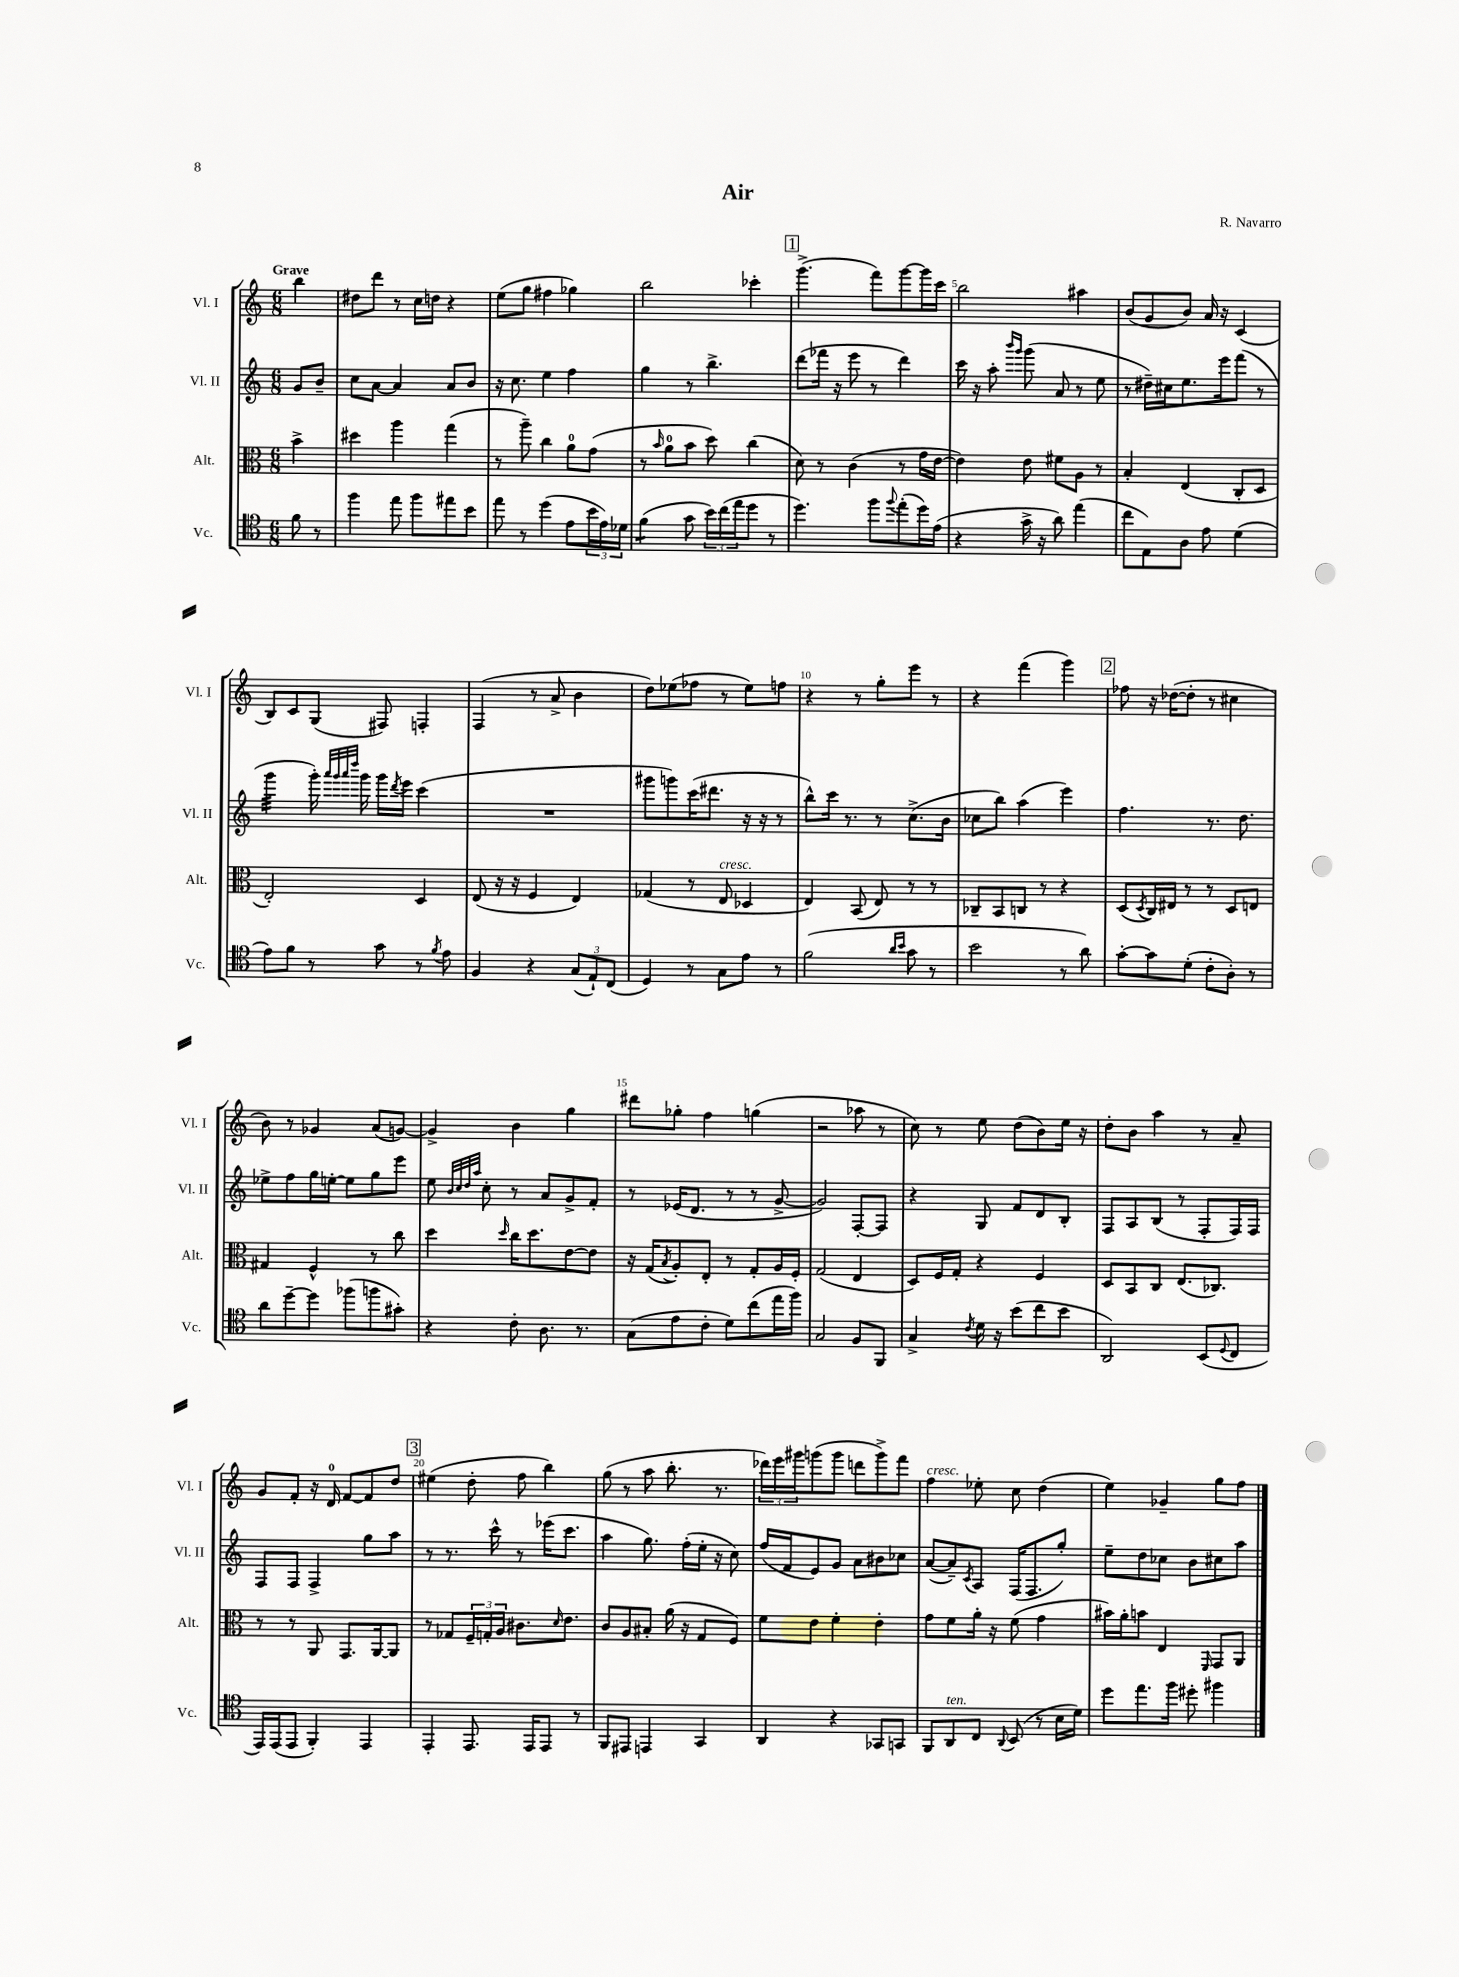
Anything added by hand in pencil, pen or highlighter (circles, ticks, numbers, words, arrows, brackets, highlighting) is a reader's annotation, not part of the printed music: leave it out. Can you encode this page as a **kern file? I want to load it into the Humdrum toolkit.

**kern	**kern	**kern	**kern
*staff4	*staff3	*staff2	*staff1
*clefC4	*clefC3	*clefG2	*clefG2
*k[]	*k[]	*k[]	*k[]
*M6/8	*M6/8	*M6/8	*M6/8
8f\	4b^\	8g/L	4bb\
8r	.	8b~/J	.
=	=	=	=
4ff\	4dd#\	8cc\L	8dd#\L
.	.	[8a\J	8ddd\J
8ee\	4aa\	4a/]	8r
8ff\L	.	.	16cc\LL
.	.	.	16dd\JJ
8ee#\	(4gg\	8a/L	4r
8b\J	.	8b/J	.
=	=	=	=
8ee\	8r	16r	(8ee\L
.	.	8.cc\	.
8r	8aa~\)	.	8gg\J
(4dd\	4cc\	4ee\	4ff#\
8e\L	8a\L	4ff\	4gg-\)
24b\L	(8g\J	.	.
24e\)	.	.	.
24d-\JJ	.	.	.
=	=	=	=
(4f\	8r	4gg\	2bb\
.	16qqb/	.	.
.	8a\L	.	.
8g\	8b\J	8r	.
24b\LL)	8dd\)	4.bb^\	.
(24cc\	.	.	.
24ee\J	.	.	.
8dd\J	(4cc\	.	4ccc-'\
8r	.	.	.
=	=	=	=
4.dd\)	8d\)	(8ddd\L	(4.ggg^\
.	8r	16fff-\Jk	.
.	.	16r	.
.	(4c\	8eee\	.
8ff\L	.	8r	8fff\L)
8qqff/	.	.	.
(8ee'\	8r	4ddd\)	[8ggg\
16dd\L)	16g\LL	.	16ggg\]L
(16e\JJ	[16e\JJ	.	16ccc\JJ
=	=	=	=
4r	4e\])	16ccc\	2bb\
.	.	16r	.
.	.	8aa'\	.
.	.	16qqbbb/LL	.
.	.	16qqggg/JJ	.
16g^\	8e\	(8ggg\	.
16r	.	.	.
8a\)	8f#\L	8a/	.
(4ee\	8A\J	8r	4aa#\
.	8r	8ee\	.
=	=	=	=
8cc\L	4B'/	8r	(8b/L
8E\)	.	16dd#~\LL)	8g/
.	.	16cc#\J	.
8A\J	(4E/	8.ee\	8b/J)
8e\	.	.	16a/
.	.	16eee\k	16r
(4d\	8C'/L	(8fff\J	(4c/
.	8D/J	8r	.
=	=	=	=
8e\L)	2E'/)	4ggg\	8B/L)
8f\J	.	.	8c/
8r	.	16ggg'\)	(8G/J
.	.	32qqaaa/LLL	.
.	.	32qqggg/	.
.	.	32qqaaa/	.
.	.	32qqdddd/JJJ	.
.	.	16ggg\	.
8g\	.	16ggg\LL	8F#/)
.	.	8qddd/	.
.	.	16eee\JJ	.
8r	4D/	(4ccc\	4F'/
8qf/	.	.	.
8e\	.	.	.
=	=	=	=
4F/	(8E/	2.r	(4F/
.	16r	.	.
.	16r	.	.
4r	4F/	.	8r
.	.	.	8a^/
(12G/L	4E/)	.	4b\
12E`/)	.	.	.
(12C/J	.	.	.
=	=	=	=
4D/)	(4G-/	8ggg#\L	8dd\L)
.	.	8ggg\)	(8ee-\
8r	8r	(16ccc\K	8ff-\J
.	.	8.ddd#\J	.
8G\L	8E/	.	8r
8e\J	4D-/	16r	8ee-\L)
.	.	16r	.
8r	.	8r	8ff\J
=	=	=	=
(2f\	4E/)	8bb^^\L)	4r
.	.	16ccc\Jk	.
.	.	8.r	.
.	(8BB/	.	8r
.	8E/)	8r	8gg'\L
16qqa/LL	.	.	.
16qqb/JJ	.	.	.
8g\	8r	(8.cc^\L	8eee\J
8r	8r	.	8r
.	.	16b\Jk	.
=	=	=	=
2b\	8C-~/L	8cc-\L	4r
.	8BB/	8bb\J)	.
.	8C/J	(4aa\	(4fff\
.	8r	.	.
8r	4r	4eee\)	4ggg\)
8a\)	.	.	.
=	=	=	=
[8g'\L	(8D/L	4.ff\	8ff-\
.	8qD/	.	.
8g\]	16C/L)	.	16r
.	16E#/JJ	.	([16dd-\LK
(8d'\J	8r	.	8dd-'\]J
8c'\L	8r	8.r	8r
8A'\J)	8D/L	.	4cc#\
.	.	8.dd\	.
8r	8E/J	.	.
=	=	=	=
8a\L	4G#/	8ee-^\L	8b\)
[8dd~\	.	8ff\	8r
8dd\]J	4F^^/	16gg\L	4g-/
.	.	[16ee'\JJ	.
(8ff-\L	.	8ee\]L	.
8ff\	8r	8gg\	(8a/L
8g#'\J)	8cc\	8eee\J	[8g/J)
=	=	=	=
4r	4dd\	8ee\	4g^/]
.	.	32qqb/LLL	.
.	.	32qqcc/	.
.	.	32qqdd/	.
.	.	32qqaa/JJJ	.
.	.	8cc'\	.
.	16qqdd/	.	.
8c'\	16cc\LK	8r	4b\
.	8.dd\	.	.
8.A\	.	8a/L	.
.	[8e\	8g^/	4gg\
8.r	.	.	.
.	8e\]J	8f'/J	.
=	=	=	=
(8G\L	16r	8r	8ddd#\L
.	(16G/LK	.	.
.	8qB/	.	.
8e\	8A'/)	(16e-/LK	8gg-'\J
.	.	8.d/J	.
8c'\J	8E'/J	.	4ff\
8d\L)	8r	8r	.
(8cc\	8G'/L	8r	(4gg\
16ee\L	16A/L	[8g^/	.
16ff\JJ)	16F'/JJ	.	.
=	=	=	=
2G/	(2G/	2g/])	2r
8F/L	4E/	[8F'/L	8aa-\
8FF/J	.	8F/]J	8r
=	=	=	=
4G^/	8D/L)	4r	8cc\)
.	16F/L	.	8r
.	16G'/JJ	.	.
8qc/	.	.	.
16d\	4r	8G/	8ee\
16r	.	.	.
(8b\L	.	8f/L	(8dd\L
8cc\	4F/	8d/	8b\)
8b\J	.	8B'/J	16ee\Jk
.	.	.	16r
=	=	=	=
2AA/)	8D/L	8F/L	8dd'\L
.	8BB/	8A/	8b\J
.	8C/J	(8B/J	4aa\
.	(8.E/L	8r	.
(8BB/L	.	8F'/L	8r
.	8.C-/J)	.	.
8qqD/	.	.	.
8C/J	.	16F/L)	8a~/
.	.	16F/JJ	.
=	=	=	=
16EE/LL)	8r	8F/L	8g/L
(16EE/J	.	.	.
8EE/J	8r	8F/J	8f'/J
4FF'/)	8AA/	4F^/	16r
.	.	.	16d/
.	8.GG/L	.	[8f/L
4EE/	.	8gg\L	8f/]
.	[16AA/k	.	.
.	8AA/]J	8aa\J	8dd/J
=	=	=	=
4EE'/	8r	8r	(4ee#\
.	8G-/L	8.r	.
8.EE/	24F~/L	.	8dd'\
.	24G'/	.	.
.	.	16ccc^^\	.
.	24A/JJ	.	.
.	8.c#\L	8r	8ff\
16EE/LK	.	.	.
8EE/J	.	(16eee-\LK	4bb\)
.	16qqd/	.	.
.	8.e\J	8.ccc\J	.
8r	.	.	.
=	=	=	=
8FF/L	8c/L	4aa\	(8gg\
8EE#/J	8A/	.	8r
4EE/	8B#'/J	8.gg\)	8aa\
.	(16a\	.	8.bb'\
.	16r	(16ff'\LL	.
4GG/	8G/L	16ee'\JJ	.
.	.	16r	8.r
.	8F/J)	8cc\)	.
=	=	=	=
4AA/	8f\L	(16ff/LL	24ddd-\LL)
.	.	.	24eee\
.	.	16f/J	.
.	.	.	24ggg#\J
.	8e\J	8e/)	(8ggg\
4r	4f'\	8g/J	8ggg\J
.	.	8a\L	8ddd\L
8GG-/L	4e'\	8b#\	8ggg^\)
8GG/J	.	8cc-\J	8fff\J
=	=	=	=
8FF/L	8g\L	([8a/L	4ff\
8AA/	8f\	8a~/])	.
.	.	8qc/	.
8C/J	16a'\Jk	8A/J	8ee-'\
.	16r	.	.
8qqAA/	.	.	.
(8BB/	(8f\	(16F/LK	8cc\
.	.	8.F/	.
8r	4g\	.	(4dd\
16B\LL	.	8gg'/J)	.
16d\JJ)	.	.	.
=	=	=	=
8dd\L	16b#\LL)	8ee~\L	4ee\)
.	16a'\J	.	.
8.ee\	8b\J	8dd\	.
.	4E/	8cc-\J	4g-~/
16ff\Jk	.	.	.
8dd#'\	.	8b\L	.
.	16qqFF/	.	.
4ff#\	8GG/L	8cc#\	8gg\L
.	8AA/J	8aa\J	8ff\J
==	==	==	==
*-	*-	*-	*-
